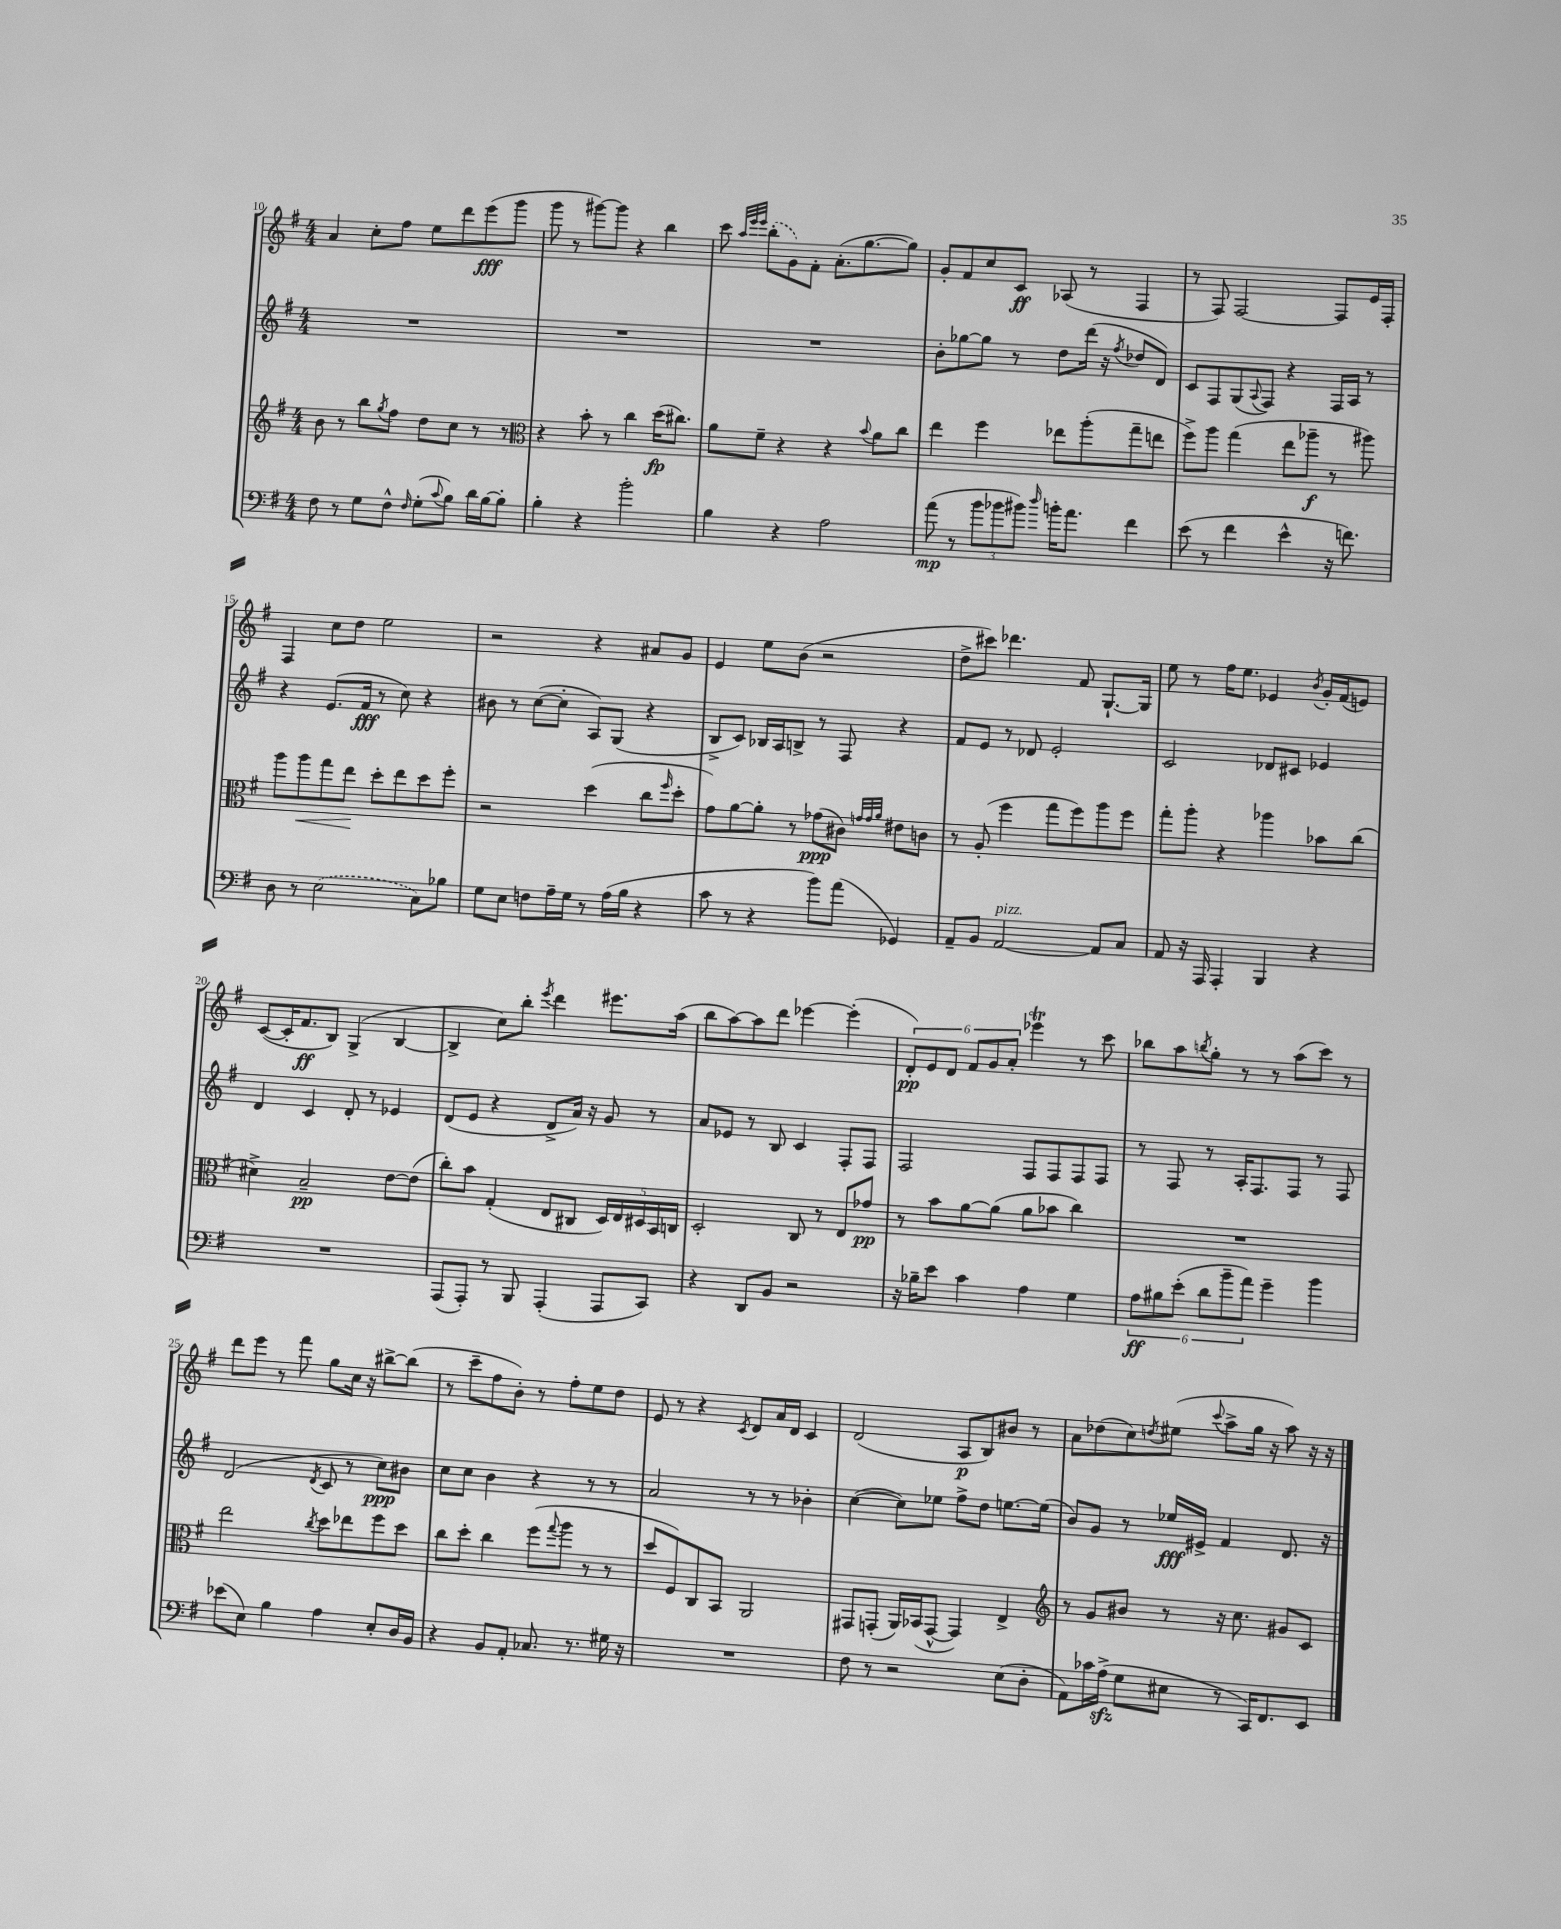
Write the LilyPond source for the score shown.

<<
\new StaffGroup <<
\new Staff = "s0" {
    \clef treble \key g \major \numericTimeSignature \time 4/4
    a'4 c''8-. fis''8 e''8 d'''8 e'''8\fff( g'''8 |
    g'''8 r8 gis'''8~) gis'''8 r4 b''4 |
    c'''8 \grace { a''32 e'''32 e'''32 } \once \slurDashed b''8-.( g'8) fis'8-. a'8.-.( g''8.~ g''8) |
    g'8-. fis'8 c''8 c'8\ff aes8( r8 fis4 |
    r8 fis8) fis2~ fis8 e'16 fis16-. |
    fis4 c''8 d''8 e''2 |
    r2 r4 ais'8 g'8 |
    e'4 e''8 b'8( r2 |
    d''8-> cis'''8) des'''4. fis'8 g8.~-! g16 |
    e''8 r8 fis''16 e''8. ees'4 \acciaccatura { b'8 } g'16-. fis'16( e'8) |
    c'8~( c'16-. fis'8.\ff b8) g4->( b4~ |
    b4-> c''8) b''8-. \acciaccatura { e'''8 } d'''4 eis'''8. a''16( |
    b''8 a''8~) a''8 d'''8 ees'''4~ ees'''4-.( |
    \tuplet 6/4 { d'8-.\pp) e'8 d'8 fis'8 g'8 a'8-. } ees'''4\trill r8 c'''8 |
    bes''8 a''8 \acciaccatura { b''8 } g''8-. r8 r8 a''8( c'''8) r8 |
    d'''8 e'''8 r8 fis'''8 g''8 c''16 r16 bis''8~-> bis''8( |
    r8 c'''8-- fis''8 b'8-.) r8 fis''8-. e''8 d''8 |
    e'8 r8 r4 \acciaccatura { c'8 } d'8 a'16 d'16 c'4 |
    d'2( a8\p b8) bis'8 r8 |
    a'8 des''8( c''8) \acciaccatura { d''8 } eis''8( \appoggiatura { c'''8 } a''8-> g''16 r16 a''8) r16 r16 \bar "|." |
}
\new Staff = "s1" {
    \clef treble \key g \major \numericTimeSignature \time 4/4
    R1 |
    R1 |
    R1 |
    b'8-. ges''8~ ges''8 r8 d''8 d'''16( r16 \acciaccatura { fis''8 } des''8 d'8) |
    c'8 fis8 g8( \appoggiatura { a8 } fis8) r4 fis16 a16 r8 |
    r4 e'8.( fis'16\fff r8 c''8) r4 |
    bis'8 r8 c''8~( c''8-. a8) g8( r4 |
    b8-> c'8) bes16 a16 b8-> r8 fis8 r4 |
    fis'8 e'8 r8 des'8 e'2-. |
    c'2 des'8 cis'8 ees'4 |
    d'4 c'4 d'8-. r8 ees'4 |
    d'8( e'8 r4 d'8-> a'16) r16 g'8 r8 |
    a'8 ees'8 r8 b8 c'4 fis8-. fis8 |
    fis2 fis8 fis8 fis8 fis8 |
    r8 fis8 r8 a16-. fis8. fis8 r8 fis8 |
    d'2( \acciaccatura { d'8 } c'8 r8 c''8\ppp) bis'8 |
    c''8 c''8 b'4 r4 r8 r8 |
    a'2 r8 r8 bes'4-. |
    c''4~( c''8) ees''8 fis''8-> d''8 e''8.~ e''16( |
    b'8) g'8 r8 ees''16\fff eis'16-> fis'4 d'8. r16 \bar "|." |
}
\new Staff = "s2" {
    \clef treble \key g \major \numericTimeSignature \time 4/4
    b'8 r8 b''8 \acciaccatura { g''8 } fis''8 d''8 c''8 r8 r8 |
    \clef alto r4 b'8-. r8 c''4 d''16\fp( cis''8.) |
    a'8 fis'8-- r4 r4 \appoggiatura { b'8 } a'8 c''8 |
    e''4 fis''4 ees''8 a''8-.( g''8-- e''8 |
    fis''8->) a''8 g''4( e''8 aes''8--\f r8 ais''8) |
    a''8 a''8\< g''8 e''8\! d''8-. e''8 d''8 fis''8-. |
    r2 d''4( c''8 \grace { fis''16 } d''8-. |
    g'8) a'8~ a'8-. r8 ges'8\ppp( cis'8) \grace { g'32 g'32 a'32 } eis'8 c'8 |
    r8 a8-.( fis''4 g''8 fis''8) a''8 fis''8 |
    g''8-. a''8-. r4 aes''4 bes'8 c''8( |
    dis'4->) b2--\pp e'8~ e'8( |
    c''8-.) b'8 g4-.( e8 cis8 \tuplet 5/4 { d16) e16 dis16 b,16 c16 } |
    d2-. c8 r8 e8 ges'8\pp |
    r8 b'8 a'8~ a'8( a'8 bes'8 c''4) |
    R1 |
    e''2 \acciaccatura { c''8 } d''8 ees''8 fis''8 d''8 |
    c''8 d''8-. c''4 fis''8( \appoggiatura { g''8 } a''8 r8 r8 |
    d''8 fis8) c8 b,8 a,2 |
    gis,8 g,8-.( a,16) bes,16( g,8~-^ g,4) e4-> |
    \clef treble r8 g'8 bis'8 r8 r16 c''8. gis'8 c'8 \bar "|." |
}
\new Staff = "s3" {
    \clef bass \key g \major \numericTimeSignature \time 4/4
    fis8 r8 g8 fis8-^ \grace { fis16 } g8-.( \appoggiatura { c'8 } b8) d'16 b16~ b8-. |
    b4-. r4 b'2-. |
    b4 r4 a2 |
    a'8\mp( r8 \tuplet 3/2 { b'8 bes'8 bis'8) } \grace { d''16 } b'16-. a'8. fis'4 |
    e'8( r8 fis'4 e'4-^ r16 f'8.) |
    d8 r8 \once \slurDashed e2( c8) bes8 |
    g8 e8 f8 a16-- g16 r8 a16( b16 r4 |
    c'8 r8 r4 b'8) a'8( ges,4) |
    a,8-- b,8 a,2~^\markup { \italic "pizz." } a,8 c8 |
    a,8 r16 a,,16 a,,4-. b,,4 r4 |
    R1 |
    a,,8( a,,8-.) r8 b,,8 a,,4-.( a,,8 c,8) |
    r4 d,8 b,8 r2 |
    r16 bes16-- e'8 c'4 a4 g4 |
    \tuplet 6/4 { a8\ff bis8 e'8-.( d'8 b'8-- a'8) } g'4-- b'4 |
    ees'8( e8) b4 a4 e8-. d16 b,16 |
    r4 b,8 a,8-. ces8. r8. gis16 r16 |
    R1 |
    fis8 r8 r2 e8( d8-. |
    a,8) ces'16 a16->\sfz( g8 eis8 r8 c,16) fis,8. e,8 \bar "|." |
}
>>
>>
\layout { \context { \Score currentBarNumber = #10 } }
